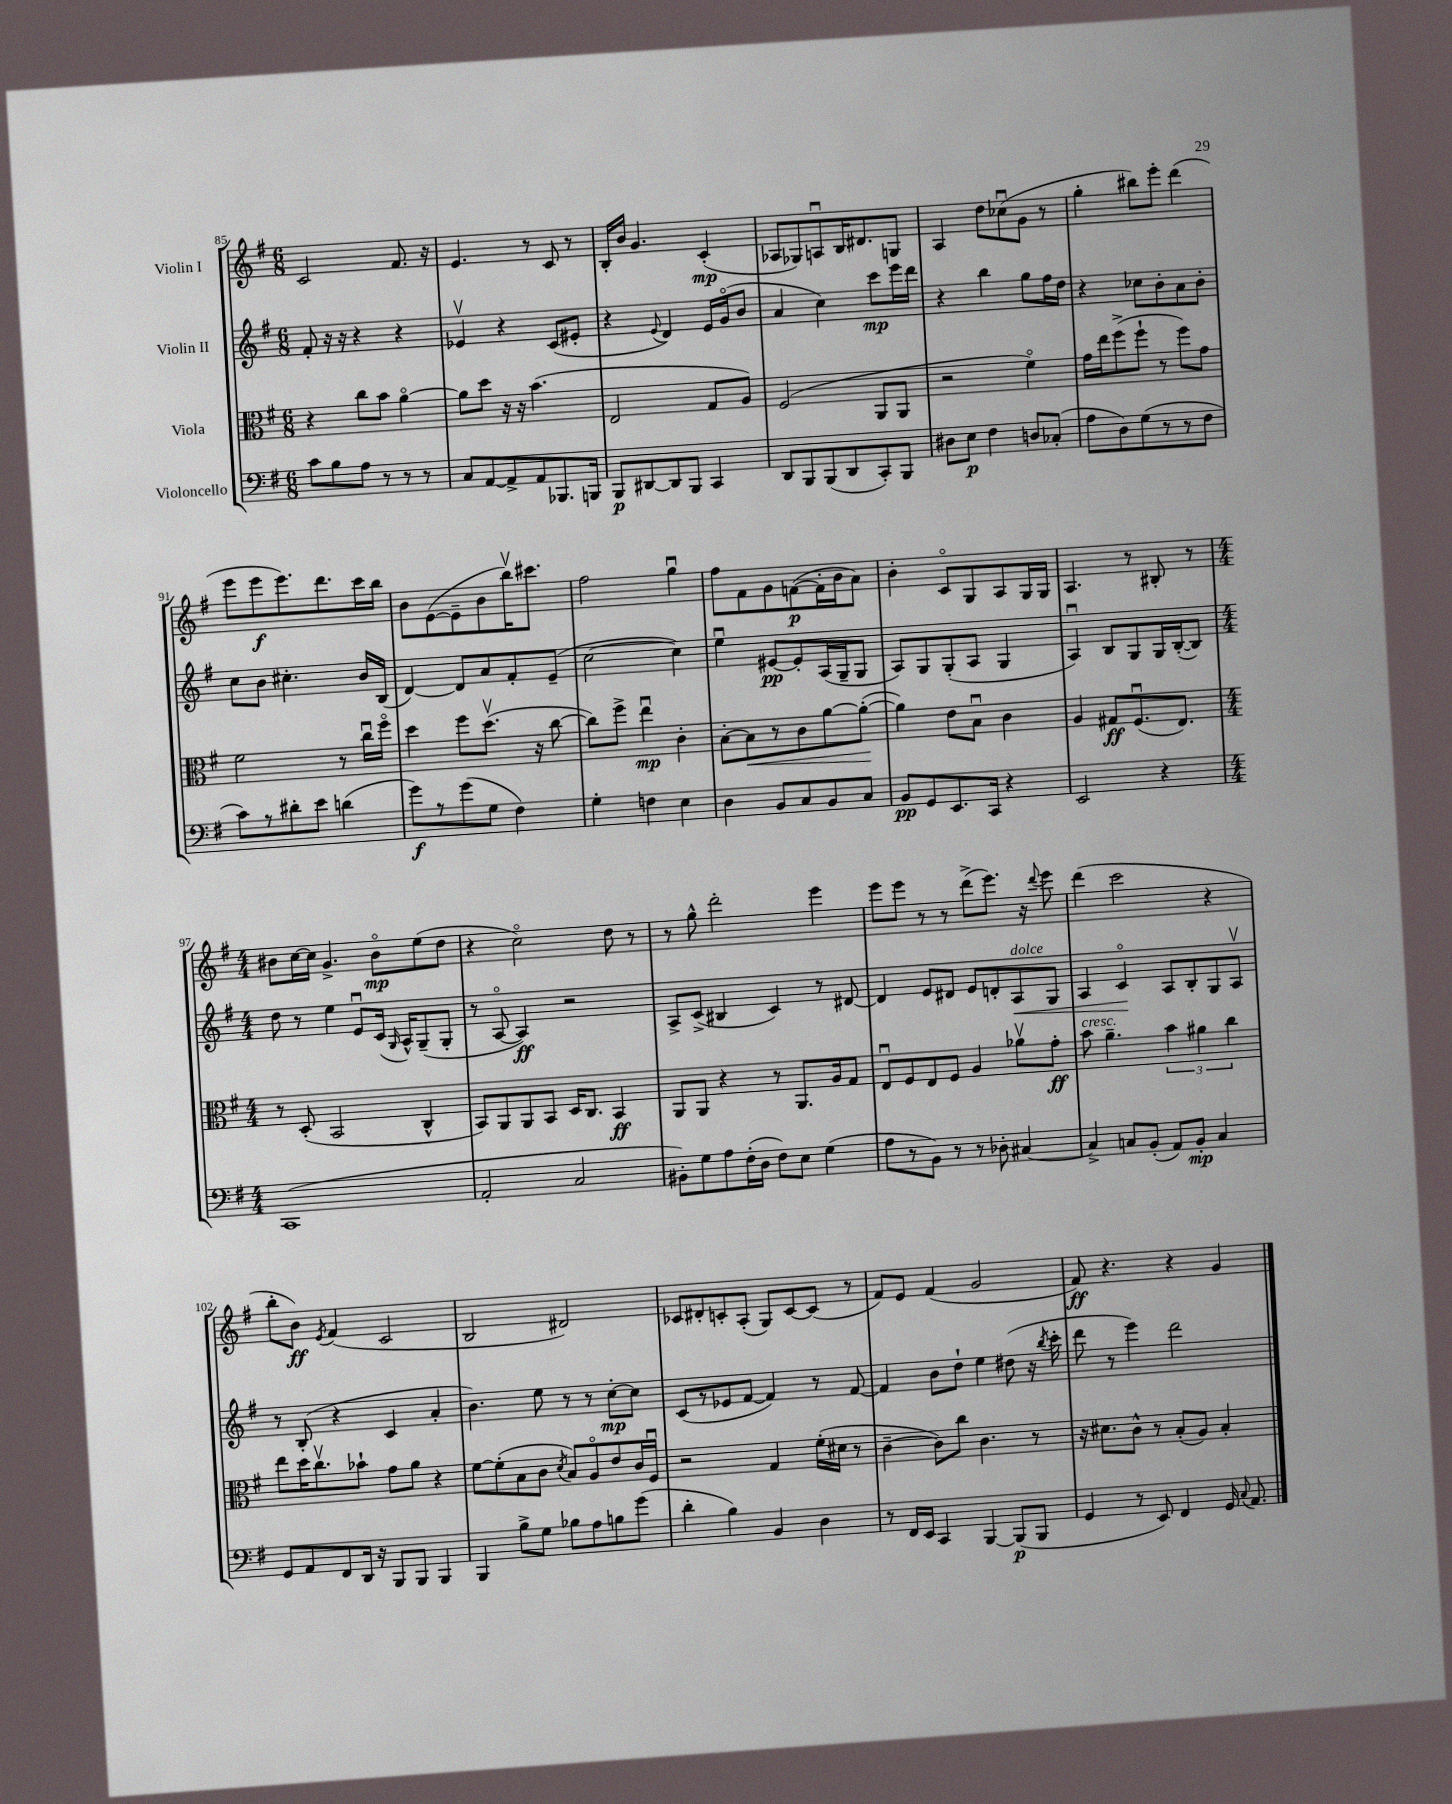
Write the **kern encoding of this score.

**kern	**dynam	**kern	**dynam	**kern	**dynam	**kern	**dynam
*part4	*part4	*part3	*part3	*part2	*part2	*part1	*part1
*staff4	*staff4	*staff3	*staff3	*staff2	*staff2	*staff1	*staff1
*I"Violoncello	*	*I"Viola	*	*I"Violin II	*	*I"Violin I	*
*clefF4	*	*clefC3	*	*clefG2	*	*clefG2	*
*k[f#]	*	*k[f#]	*	*k[f#]	*	*k[f#]	*
*M6/8	*	*M6/8	*	*M6/8	*	*M6/8	*
=85	=85	=85	=85	=85	=85	=85	=85
8c\L	.	4r	.	8f#'/	.	2c/	.
8B\	.	.	.	16r	.	.	.
.	.	.	.	16r	.	.	.
8A\J	.	8cc\L	.	4r	.	.	.
8r	.	8b\J	.	.	.	.	.
8r	.	[4a\	.	4r	.	8.f#/	.
8r	.	.	.	.	.	.	.
.	.	.	.	.	.	16r	.
=86	=86	=86	=86	=86	=86	=86	=86
8C/L	.	8a\L]	.	4e-Xv/	.	4.e/	.
[8AA/	.	8dd\J	.	.	.	.	.
8AA^/]	.	16r	.	4r	.	.	.
.	.	16r	.	.	.	.	.
8AA/	.	(4.b\	.	.	.	8r	.
8.BBB-X/	.	.	.	(8c/L	.	8c/	.
.	.	.	.	8e#X'/J	.	8r	.
16BBBn/Jk	.	.	.	.	.	.	.
=87	=87	=87	=87	=87	=87	=87	=87
8BBB/L	p	2E/	.	4r	.	16B'/LL	.
.	.	.	.	.	.	16b/JJ	.
[8DD#X/	.	.	.	.	.	4.g/	.
.	.	.	.	8qqe/	.	.	.
8DD#/]	.	.	.	4d/)	.	.	.
8BBB/J	.	.	.	.	.	.	.
4CC/	.	8G/L	.	16e/LL	.	(4c'/	mp
.	.	.	.	(16g/J	.	.	.
.	.	8A/J)	.	8b/J	.	.	.
=88	=88	=88	=88	=88	=88	=88	=88
8DD/L	.	(2F#/	.	4a/	.	8A-X/L	.
8BBB/	.	.	.	.	.	8G-X/)	.
(8BBB/	.	.	.	4cc\)	.	8Anu/	.
8DD/	.	.	.	.	.	16B/K	.
.	.	.	.	.	.	8.d#X/	.
8CC'/)	.	8AA/L	.	8ccc\L	mp	.	.
8BBB/J	.	8AA/J	.	16eee\L	.	8Gn/J	.
.	.	.	.	16ddd\JJ	.	.	.
=89	=89	=89	=89	=89	=89	=89	=89
8D#X\L	.	2r	.	4r	.	4A/	.
8E\J	p	.	.	.	.	.	.
4F#\	.	.	.	4bb\	.	8dd\L	.
.	.	.	.	.	.	(8cc-Xu\	.
8Dn/L	.	4f#\)	.	8gg\L	.	8g\J	.
(8C-X'/J	.	.	.	16ff#\L	.	8r	.
.	.	.	.	16dd\JJ	.	.	.
=90	=90	=90	=90	=90	=90	=90	=90
8A\L	.	16g\LL	.	4r	.	4gg'\	.
.	.	16ee\J	.	.	.	.	.
8D\)	.	(8ff#^\	.	.	.	.	.
(8G\	.	8ff#`\J	.	8cc-X\L	.	8bb#X\L)	.
8r	.	8r	.	8b'\	.	8eee'\J	.
8r	.	8ff#\L)	.	8a\	.	(4ddd\	.
8F#\J	.	8g\J	.	8b'\J	.	.	.
!!LO:LB:g=z
=91	=91	=91	=91	=91	=91	=91	=91
8c\L)	.	2f#\	.	8cc\L	.	8eee\L	.
8r	.	.	.	8b\J	.	8eee\	f
8d#X'\	.	.	.	4.cc#X'\	.	8.eee\)	.
8e\J	.	.	.	.	.	.	.
.	.	.	.	.	.	8.ddd\	.
(4dn\	.	8r	.	.	.	.	.
.	.	16ccu\LL	.	16b/LL	.	16ccc\L	.
.	.	16ff#\JJ	.	(16B/JJ	.	16bb\JJ	.
=92	=92	=92	=92	=92	=92	=92	=92
8g\L)	f	4dd\	.	[4d/)	.	8b\L	.
8r	.	.	.	.	.	([8e\	.
(8g\	.	8ff#\L	.	8d/L]	.	8e~\]	.
8G\J	.	(8.ddv\J	.	8a/	.	8b\	.
4F#\)	.	.	.	8f#'/	.	16bbv\K)	.
.	.	16r	.	.	.	8.ccc#X\J	.
.	.	[8cc\	.	(8e~/J	.	.	.
=93	=93	=93	=93	=93	=93	=93	=93
4G'\	.	8cc\L])	.	[2cc\	.	2ff#\	.
.	.	8ff#^\J	.	.	.	.	.
4Fn\	.	4eeu\	mp	.	.	.	.
4E\	.	4c'\	.	4cc\])	.	4ggu\	.
=94	=94	=94	=94	=94	=94	=94	=94
4D\	.	[8B'\L	.	4eeu\	.	8ff#\L	.
!	!	!	!LO:HP:b	!	!	!	!
.	.	8B\]	<	.	.	8f#\	.
8BB/L	.	8r	.	[8e#X/L	pp	8g\	.
8C/	.	8c\	.	8e#'/]	.	([8fn\	p
8BB/	.	[8a\	.	(16A/L	.	16f'\L]	.
.	.	.	.	16G~/J	.	16b\J	.
8C/J	.	(8a'\J_	.	8G/J	.	8a\J)	.
.	.	.	[	.	.	.	.
=95	=95	=95	=95	=95	=95	=95	=95
8BB/L	pp	4a\])	.	8A/L)	.	4b'\	.
8GG/	.	.	.	8G/	.	.	.
8.EE/	.	8e\L	.	(8G'/	.	8c/L	.
.	.	8Bu\J	.	8A/J	.	8G/	.
16CC/Jk	.	.	.	.	.	.	.
4r	.	4c\	.	4G/	.	8A/	.
.	.	.	.	.	.	16G/L	.
.	.	.	.	.	.	16G/JJ	.
=96	=96	=96	=96	=96	=96	=96	=96
2EE/	.	4A/	.	4Au/)	.	4.A/	.
.	.	8G#X/L	ff	8B/L	.	.	.
.	.	(8.F#u/	.	8G/	.	8r	.
4r	.	.	.	16G/L	.	8B#X'/	.
.	.	8.E/J)	.	([16B'/J	.	.	.
.	.	.	.	8B/J])	.	8r	.
!!LO:LB:g=z
=97	=97	=97	=97	=97	=97	=97	=97
*M4/4	*	*M4/4	*	*M4/4	*	*M4/4	*
(1CC	.	8r	.	8dd\	.	8b#X\L	.
.	.	(8D'/	.	8r	.	[16cc\L	.
.	.	.	.	.	.	16cc\JJ]	.
.	.	2BB/	.	4ee\	.	4.g^/	.
.	.	.	.	8eu/L	.	.	.
.	.	.	.	(16c/Jk	.	8b#\L	mp
.	.	.	.	16qqG/	.	.	.
.	.	.	.	16A^^/KL)	.	.	.
.	.	4C^^/	.	(8G~/	.	(8ee\	.
.	.	.	.	8G'/J	.	8dd\J	.
=98	=98	=98	=98	=98	=98	=98	=98
2AA'/	.	8BB/L)	.	8r	.	4r	.
.	.	8AA/	.	[8A/	.	.	.
.	.	8AA/	.	4A/])	ff	2cc\)	.
.	.	8BB/J	.	.	.	.	.
2C/	.	16D/KL	.	2r	.	.	.
.	.	8.C/J	.	.	.	.	.
.	.	4BB/	ff	.	.	8dd\	.
.	.	.	.	.	.	8r	.
=99	=99	=99	=99	=99	=99	=99	=99
8BB#X'\L)	.	8AA/L	.	8A^/L	.	8r	.
8G\	.	8AA/J	.	(8c^/J	.	8gg^^\	.
8A\	.	4r	.	4B#X/	.	2ddd'\	.
(16F#'\L	.	.	.	.	.	.	.
16D\JJ	.	.	.	.	.	.	.
8F#\L)	.	8r	.	4c/)	.	.	.
8E\J	.	8.AA/L	.	.	.	.	.
(4G\	.	.	.	8r	.	4eee\	.
.	.	16A/k	.	.	.	.	.
.	.	8G/J	.	[8d#X/	.	.	.
=100	=100	=100	=100	=100	=100	=100	=100
8A\L	.	8Eu/L	.	4d#/]	.	8eee\L	.
8r	.	8F#/	.	.	.	8eee\J	.
8BB\J)	.	8E/	.	8e/L	.	8r	.
8r	.	8F#/J	.	8d#X/J	.	8r	.
8r	.	4A/	.	8e/L	.	(8ddd^\L	.
8D-X'\	.	.	.	8dn'/	.	8.eee\J)	.
!	!	!	!	!LO:TX:a:i:t=dolce	!	!	!
!	!	!	!	!	!LO:HP:b	!	!
[4C#X/	.	8a-Xv\L	.	8A/	<	.	.
.	.	.	.	.	.	16r	.
.	.	.	.	.	.	8qqddd/	.
.	.	8g'\J	ff	8G/J	.	8eee\	.
=101	=101	=101	=101	=101	=101	=101	=101
!	!	!LO:TX:a:i:t=cresc.	!	!	!	!	!
4C#^/]	.	8b\	.	4A/	.	(4ddd\	.
.	.	4.a~\	.	.	.	.	.
8Cn/L	.	.	.	4c/	.	2ccc\	.
(8BB'/J	.	.	.	.	.	.	.
8AA/L)	.	6b\	.	8A/L	[	.	.
8BB'/J	mp	.	.	8B'/	.	.	.
.	.	6a#X\	.	.	.	.	.
4C/	.	.	.	8G/	.	4r	.
.	.	6cc\	.	.	.	.	.
.	.	.	.	8Av/J	.	.	.
!!LO:LB:g=z
=102	=102	=102	=102	=102	=102	=102	=102
8GG/L	.	8ee\L	.	8r	.	8bb'\L	.
8AA/	.	16dd\K	.	(8B'/	.	8b\J)	ff
.	.	8.ccv\	.	.	.	.	.
.	.	.	.	.	.	8qe/	.
8FF#/	.	.	.	4r	.	(4f#/	.
16DD/Jk	.	8b-X`\J	.	.	.	.	.
16r	.	.	.	.	.	.	.
8BBB/L	.	8g\L	.	4c/	.	2c/	.
8BBB/J	.	8a\J	.	.	.	.	.
4BBB/	.	4r	.	4a'/	.	.	.
=103	=103	=103	=103	=103	=103	=103	=103
4BBB/	.	[8f#\L	.	4.b\)	.	2B/	.
.	.	(8f#'\]	.	.	.	.	.
8B^\L	.	8B\	.	.	.	.	.
8G\J	.	8c\J	.	8ee\	.	.	.
.	.	8qd/	.	.	.	.	.
8B-X\L	.	8B/L)	.	8r	.	2d#X/)	.
8A\	.	8A/	.	8r	.	.	.
8Bn\	.	8e/	.	[8cc'\L	mp	.	.
(8g\J	.	16c/L	.	8cc\J]	.	.	.
.	.	16F#u/JJ	.	.	.	.	.
=104	=104	=104	=104	=104	=104	=104	=104
4d'\	.	2r	.	(8c/L	.	8c-X/L	.
.	.	.	.	8r	.	8d#X'/	.
4B\)	.	.	.	8e-X/	.	8cn'/	.
.	.	.	.	[8f#/J	.	(8A'/J	.
4BB/	.	4G/	.	4f#/])	.	8G/L)	.
.	.	.	.	.	.	[8c/	.
4D\	.	(16f#'\LL	.	8r	.	(8c/J]	.
.	.	16d#X\JJ	.	.	.	.	.
.	.	8r	.	[8f#/	.	8r	.
=105	=105	=105	=105	=105	=105	=105	=105
8r	.	[4c~\	.	4f#/]	.	8f#/L)	.
16FF#/LL	.	.	.	.	.	8e/J	.
16EE/JJ	.	.	.	.	.	.	.
4CC/	.	8c\L])	.	8b\L	.	(4f#/	.
.	.	8cc\J	.	8dd`\J	.	.	.
[4BBB/	.	4.c\	.	4ee\	.	2g/	.
(8BBB/L]	p	.	.	(8dd#X\	.	.	.
8BBB/J	.	8r	.	16r	.	.	.
.	.	.	.	8qbb/	.	.	.
.	.	.	.	16ccc'\	.	.	.
=106	=106	=106	=106	=106	=106	=106	=106
4GG/	.	16r	.	8ddd\	.	8f#/)	ff
.	.	8.d#X\L	.	.	.	.	.
.	.	.	.	8r	.	4.r	.
8r	.	8c^^\J	.	4eee\)	.	.	.
8EE/)	.	8r	.	.	.	.	.
4FF#/	.	(8B'/L	.	2ddd\	.	4r	.
.	.	8A/J)	.	.	.	.	.
16GG/	.	4B'/	.	.	.	4g/	.
8qqC/	.	.	.	.	.	.	.
8.AA/	.	.	.	.	.	.	.
==	==	==	==	==	==	==	==
*-	*-	*-	*-	*-	*-	*-	*-
